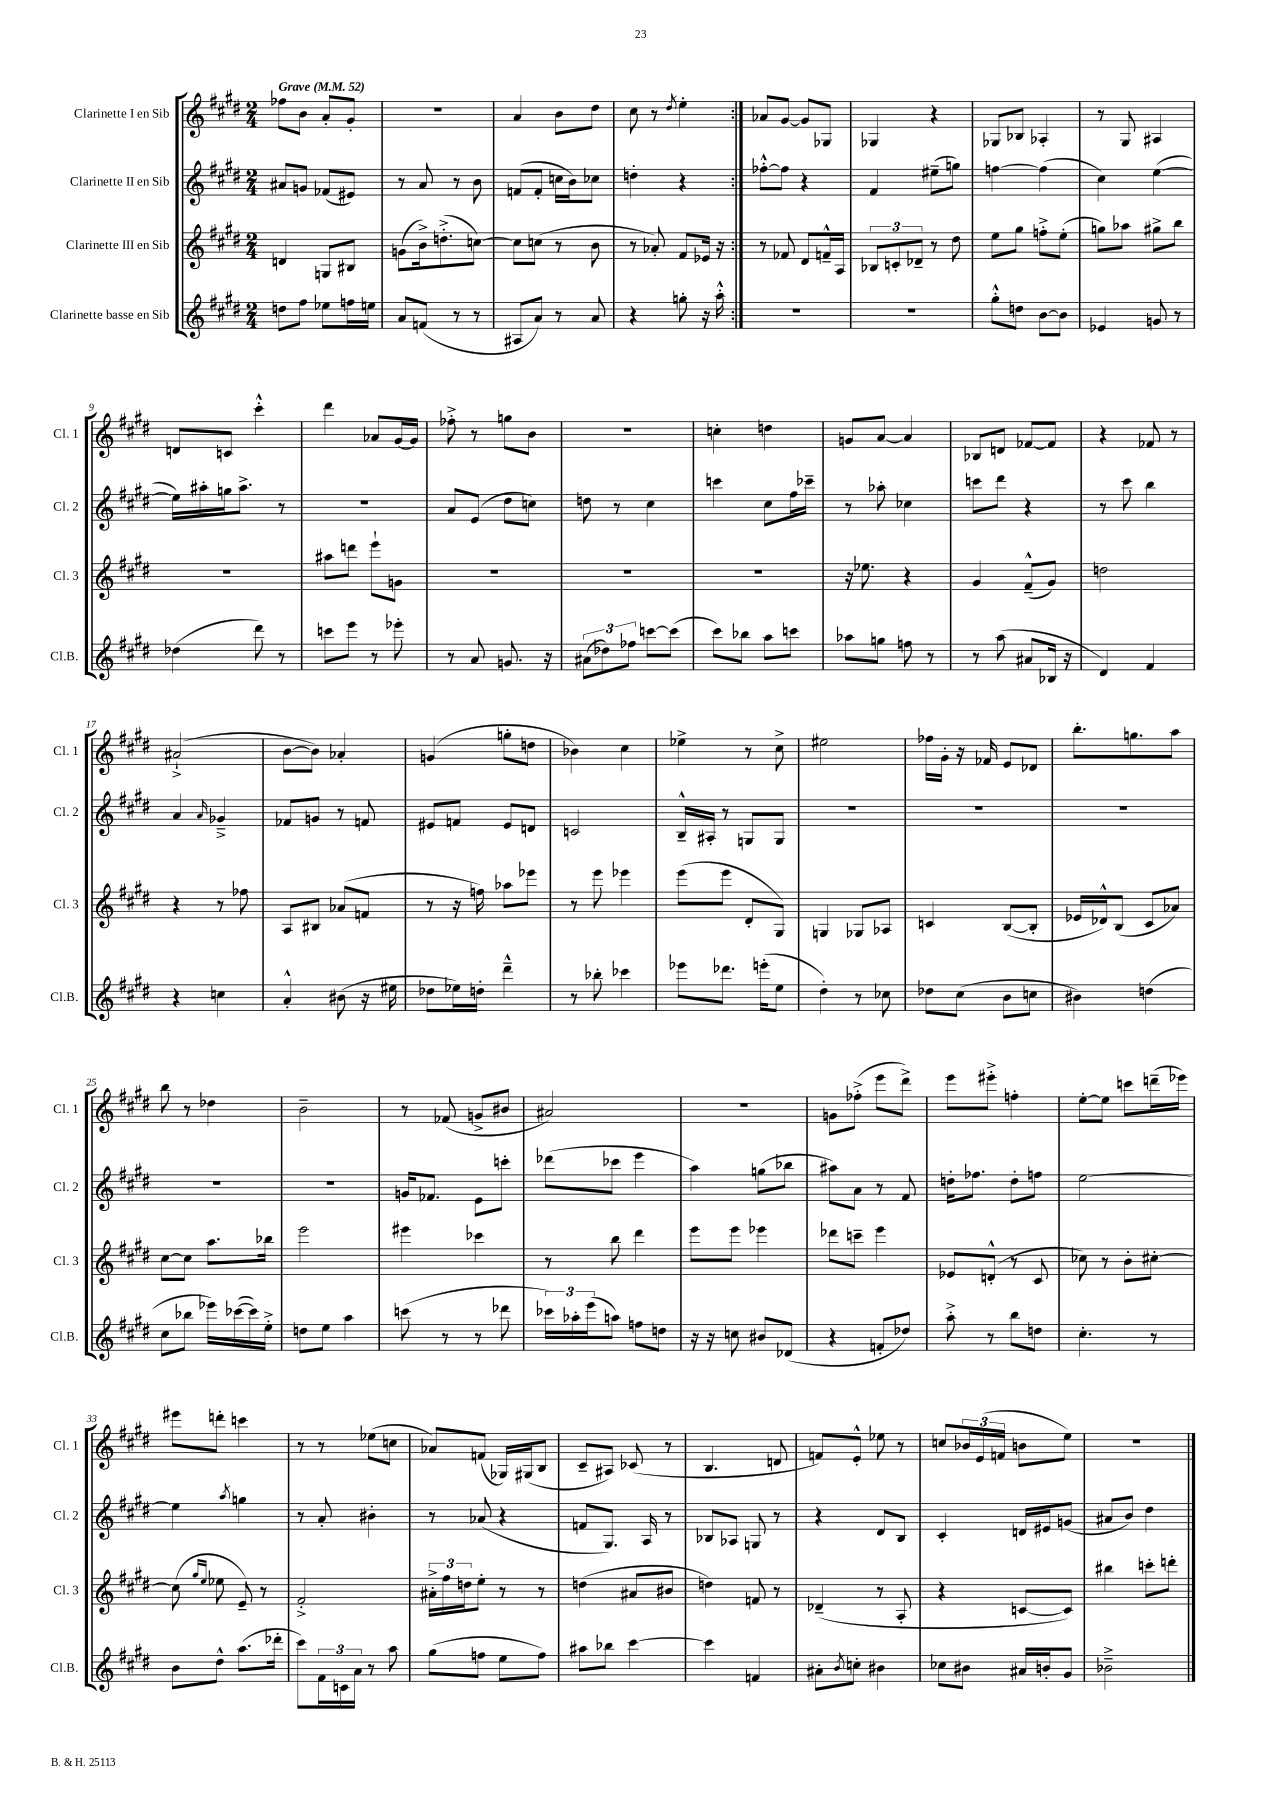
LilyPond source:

<<
\new StaffGroup <<
\new Staff = "s0" \with { instrumentName = "Clarinette I en Sib" shortInstrumentName = "Cl. 1" } {
    \clef treble \key e \major \numericTimeSignature \time 2/4 \tempo "Grave" 4 = 52
    \repeat volta 2 { fes''8 b'8 a'8-. gis'8-. |
    R2 |
    a'4 b'8 dis''8 |
    cis''8 r8 \acciaccatura { dis''8 } e''4-. | }
    aes'8 gis'8~ gis'8 ges8 |
    ges4 r4 |
    ges8 bes8 aes4-. |
    r8 gis8 ais4 |
    d'8 c'8 cis'''4-.-^ |
    dis'''4 aes'8 gis'16~ gis'16 |
    fes''8-.-> r8 g''8 b'8 |
    R2 |
    c''4-. d''4 |
    g'8 a'8~ a'4 |
    bes8 d'8 fes'8~ fes'8 |
    r4 fes'8 r8 |
    ais'2-!->( |
    b'8~ b'8) aes'4-. |
    g'4( g''8-. d''8 |
    bes'4) cis''4 |
    ees''4-> r8 cis''8-> |
    eis''2 |
    fes''16 gis'16-. r16 fes'16 e'8 des'8 |
    b''8.-. g''8. a''8 |
    b''8 r8 des''4 |
    b'2-- |
    r8 fes'8( g'8-> bis'8 |
    ais'2) |
    R2 |
    g'8 fes''8-.->( e'''8 dis'''8->) |
    e'''8 eis'''8-.-> f''4-. |
    e''8~-. e''8 c'''8 d'''16--( ees'''16) |
    eis'''8 d'''8-. c'''4 |
    r8 r8 ees''8( c''8 |
    aes'8) f'8( ges16) gis16( b8 |
    cis'8-- ais8) ces'8( r8 |
    b4. d'8 |
    f'8) e'8-.-^ ees''8 r8 |
    c''8 \tuplet 3/2 { bes'16 e'16( f'16 } b'8 e''8) |
    R2 \bar "|." |
}
\new Staff = "s1" \with { instrumentName = "Clarinette II en Sib" shortInstrumentName = "Cl. 2" } {
    \clef treble \key e \major \numericTimeSignature \time 2/4
    \repeat volta 2 { ais'8 g'8 fes'8( eis'8) |
    r8 a'8 r8 b'8 |
    f'8( f'8-. c''16 b'16) ces''8 |
    d''4-. r4 | }
    fes''8~-.-^ fes''8 r4 |
    fis'4 eis''8--( g''8) |
    f''4~ f''4( |
    cis''4) e''4~( |
    e''16) ais''16-. g''16 ais''8.-> r8 |
    R2 |
    a'8 e'8( dis''8 c''8) |
    d''8 r8 cis''4 |
    c'''4 cis''8 fis''16 ces'''16-- |
    r8 aes''8-. ces''4 |
    c'''8 dis'''8 r4 |
    r8 cis'''8 b''4 |
    a'4 \grace { a'16 } ges'4---> |
    fes'8 g'8 r8 f'8 |
    eis'8 f'8 eis'8 d'8 |
    c'2 |
    b16---^ ais16-. r8 g8 g8 |
    r2 |
    R2 |
    R2 |
    R2 |
    R2 |
    g'16 fes'8. e'8 c'''8-. |
    des'''8( ces'''8 e'''4 |
    a''4) g''8( bes''8 |
    ais''8) a'8 r8 fis'8 |
    d''16-. fes''8. d''8-. f''8 |
    e''2~ |
    e''4 \acciaccatura { a''8 } g''4 |
    r8 a'8-. bis'4-. |
    r8 aes'8( r4 |
    f'8 gis8.) a16 r8 |
    bes8 aes8 g8 r8 |
    r4 dis'8 b8 |
    cis'4-. d'16 eis'16 g'8( |
    ais'8 b'8) dis''4 \bar "|." |
}
\new Staff = "s2" \with { instrumentName = "Clarinette III en Sib" shortInstrumentName = "Cl. 3" } {
    \clef treble \key e \major \numericTimeSignature \time 2/4
    \repeat volta 2 { d'4 g8 bis8 |
    g'8( b'16->) d''8.-.->( c''8~) |
    c''8 c''8( r8 b'8 |
    r8 aes'8-.) fis'8 ees'16 r16 | }
    r8 fes'8 dis'8 f'16---^ a16 |
    \tuplet 3/2 { bes8 c'8-. des'8-- } r8 dis''8 |
    e''8 gis''8 f''8-.-> e''8-.( |
    g''8) aes''8 gis''8-> b''8 |
    R2 |
    ais''8 d'''8 e'''8-! g'8 |
    R2 |
    R2 |
    R2 |
    r16 ees''8. r4 |
    gis'4 fis'8---^( gis'8) |
    d''2 |
    r4 r8 fes''8 |
    a8 bis8 aes'8( f'8 |
    r8 r16 f''16) aes''8 ees'''8 |
    r8 e'''8 ees'''4 |
    e'''8( e'''8 dis'8-. gis8) |
    g4 ges8 aes8 |
    c'4 b8~( b8-. |
    ees'16 des'16-^) b8( cis'8 aes'8) |
    cis''8~ cis''8 a''8. bes''16 |
    e'''2 |
    eis'''4 ces'''4 |
    r8 b''8 dis'''4 |
    e'''8 e'''8 ees'''4 |
    des'''8 c'''8-- e'''4 |
    ees'8 d'8-.-^( r8 cis'8 |
    ces''8) r8 b'8-. cis''8~-. |
    cis''8( \grace { gis''16 e''16 } ees''8 e'8--) r8 |
    fis'2-.-> |
    \tuplet 3/2 { ais'16-.-> fis''16 d''16 } e''8-. r8 r8 |
    d''4( ais'8 bis'8 |
    d''4) f'8 r8 |
    des'4--( r8 a8-. |
    r4 c'8~ c'8) |
    bis''4 c'''8-. d'''8-. \bar "|." |
}
\new Staff = "s3" \with { instrumentName = "Clarinette basse en Sib" shortInstrumentName = "Cl.B." } {
    \clef treble \key e \major \numericTimeSignature \time 2/4
    \repeat volta 2 { d''8 fis''8 ees''8 f''16 e''16 |
    a'8 f'8( r8 r8 |
    ais8 a'8) r8 a'8 |
    r4 g''8-. r16 a''16-.-^ | }
    r2 |
    r2 |
    gis''8-.-^ d''8 b'8~ b'8 |
    ees'4 g'8 r8 |
    des''4( dis'''8) r8 |
    c'''8 e'''8 r8 ees'''8-. |
    r8 a'8 g'8. r16 |
    \tuplet 3/2 { ais'8( des''8) fes''8 } c'''8~ c'''8( |
    cis'''8) bes''8 a''8 c'''8 |
    aes''8 g''8 f''8 r8 |
    r8 a''8( ais'8 bes16 r16 |
    dis'4) fis'4 |
    r4 c''4 |
    a'4-.-^ bis'8( r16 eis''16 |
    des''8 ees''16) d''16-. dis'''4---^ |
    r8 bes''8-. ces'''4 |
    ees'''8 des'''8. e'''16-.( e''8 |
    dis''4-.) r8 ces''8 |
    des''8 cis''8( b'8 c''8 |
    bis'4) d''4( |
    cis''8 bes''8 ees'''16) ces'''16~( ces'''16) e''16-.-> |
    d''8 e''8 a''4 |
    c'''8( r8 r8 des'''8 |
    \tuplet 3/2 { ces'''16) aes''16-. e'''16( } a''8) f''8 d''8 |
    r16 r16 c''8 bis'8 des'8( |
    r4 f'8-. des''8) |
    a''8-.-> r8 b''8 d''8 |
    cis''4.-. r8 |
    b'8 dis''8-^ a''8.( des'''16-. |
    cis'''8) \tuplet 3/2 { fis'16 c'16 a'16 } r8 a''8 |
    gis''8( f''8 e''8 f''8) |
    ais''8 bes''8 cis'''4~ |
    cis'''4 f'4 |
    ais'8-. \acciaccatura { b'8 } c''8-. bis'4 |
    ces''8 bis'8 ais'16 b'16-. gis'8 |
    bes'2---> \bar "|." |
}
>>
>>
